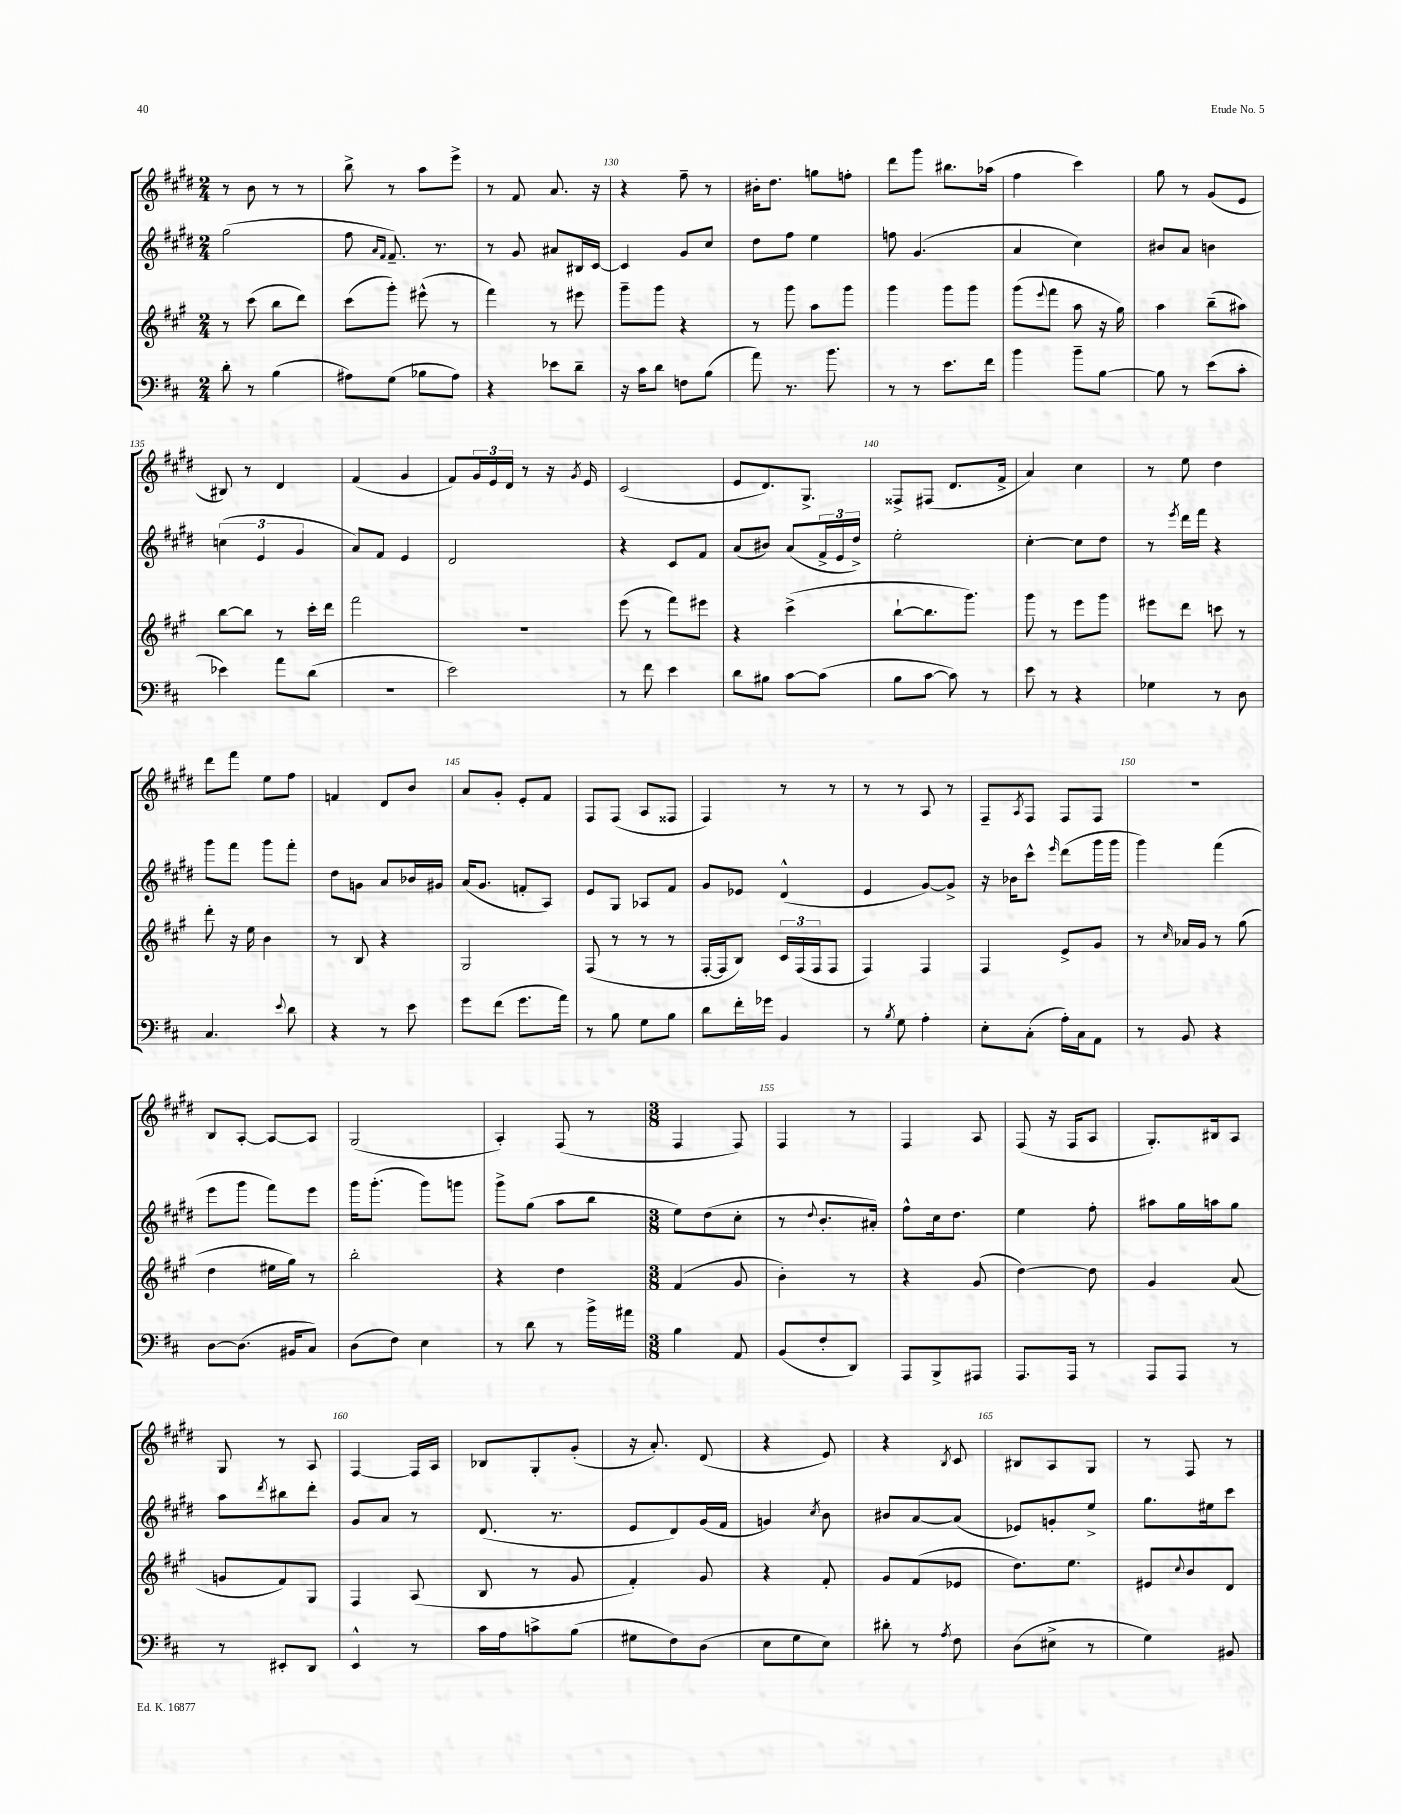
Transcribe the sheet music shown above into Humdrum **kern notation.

**kern	**kern	**kern	**kern
*part4	*part3	*part2	*part1
*staff4	*staff3	*staff2	*staff1
*clefF4	*clefG2	*clefG2	*clefG2
*k[f#c#]	*k[f#c#g#]	*k[f#c#g#d#]	*k[f#c#g#d#]
*M2/4	*M2/4	*M2/4	*M2/4
=127	=127	=127	=127
8d'\	8r	(2gg#\	8r
8r	(8ccc#\	.	8b\
(4B\	8bb\L	.	8r
.	8ddd\J)	.	8r
=128	=128	=128	=128
8A#X\L)	(8ccc#\L	8ff#\	8bb^\
.	.	16qqa/LL	.
.	.	16qqf#/JJ	.
(8G\J	8ggg#'\J)	8.f#~/)	8r
8B-X\L	(8eee#X^^\	.	8aa\L
.	.	8.r	.
8A#\J)	8r	.	8eee^\J
=129	=129	=129	=129
4r	4fff#\)	8r	8r
.	.	8g#/	8f#/
8e-X\L	8r	8a#X/L	8.a/
8d~\J	8eee#X\	16B#X/L	.
.	.	[16c#/JJ	16r
=130	=130	=130	=130
16r	8ggg#~\L	4c#/]	4r
16c#\KL	.	.	.
8d\J	8ggg#\J	.	.
8Fn\L	4r	8g#/L	8ff#~\
(8B\J	.	8cc#/J	8r
=131	=131	=131	=131
8a\)	8r	8dd#\L	16b#X'\KL
.	.	.	8.dd#\J
8.r	8ggg#\	8ff#\J	.
.	8aa\L	4ee\	8ggn\L
8.b\	.	.	.
.	8ggg#\J	.	8ffn'\J
=132	=132	=132	=132
8r	4ggg#\	8ffn\	8ddd#\L
8r	.	(4.g#/	8ggg#\J
8.e\L	8ggg#\L	.	8.bb#X\L
.	8ggg#\J	.	.
16f#\Jk	.	.	(16aa-X\Jk
=133	=133	=133	=133
4b\	(8ggg#\L	4a/	4ff#\
.	8qqeee/	.	.
.	8fff#\J	.	.
8b~\L	8aa\	4cc#\)	4ccc#\)
[8B\J	16r	.	.
.	16gg#\)	.	.
=134	=134	=134	=134
8B\]	4aa\	8b#X/L	8gg#\
8r	.	8a/J	8r
(8e\L	(8bb~\L	4bn\	(8g#/L
8c#'\J	8aa#X\J)	.	8e/J
!!LO:LB:g=z
=135	=135	=135	=135
4e-X\)	[8bb\L	(6ccn\	8B#X/)
.	8bb\J]	.	8r
.	.	6e/	.
8a\L	8r	.	4d#/
.	.	6g#/	.
(8d\J	16ccc#'\LL	.	.
.	16ddd\JJ	.	.
=136	=136	=136	=136
2r	2fff#\	8a/L)	(4f#/
.	.	8f#/J	.
.	.	4e/	4g#/
=137	=137	=137	=137
2e\)	2r	2d#/	8f#/L)
.	.	.	24g#/L
.	.	.	24e/
.	.	.	24d#/JJ
.	.	.	8r
.	.	.	16r
.	.	.	8qg#/
.	.	.	16e/
=138	=138	=138	=138
8r	(8eee\	4r	(2c#/
8f#\	8r	.	.
4e\	8fff#\L)	8c#/L	.
.	8eee#X\J	8f#/J	.
=139	=139	=139	=139
8d\L	4r	(8a/L	8e/L
8B#X\J	.	8b#X/J)	8.d#/)
[8c#\L	(4ccc#^\	(8a/L	.
.	.	.	8.G#^/J
(8c#\J]	.	24f#^/L	.
.	.	24e/	.
.	.	24dd#^/JJ)	.
=140	=140	=140	=140
8B\L	[8bb`\L	2ee'\	8F##X^/L
[8c#\J	8.bb\]	.	(8F#X/J
8c#\])	.	.	8.d#/L
.	8.ggg#\J)	.	.
8r	.	.	.
.	.	.	16f#^/Jk
=141	=141	=141	=141
8e\	8ggg#\	[4cc#'\	4a/)
8r	8r	.	.
4r	8eee\L	8cc#\L]	4cc#\
.	8ggg#\J	8dd#\J	.
=142	=142	=142	=142
4G-X\	8eee#X\L	8r	8r
.	.	8qeee/	.
.	8ddd\J	16ddd#\LL	8ee\
.	.	16fff#\JJ	.
8r	8cccn\	4r	4dd#\
8D\	8r	.	.
!!LO:LB:g=z
=143	=143	=143	=143
4.C#/	8ddd'\	8ggg#\L	8ddd#\L
.	16r	8fff#\J	8fff#\J
.	16ee\	.	.
.	4b\	8ggg#\L	8ee\L
8qqe/	.	.	.
8d\	.	8fff#'\J	8ff#\J
=144	=144	=144	=144
4r	8r	8dd#\L	4fn/
.	8B/	8gn\J	.
8r	4r	8a/L	8d#/L
8e\	.	16b-X/L	8b/J
.	.	16g#X/JJ	.
=145	=145	=145	=145
8g\L	2G#/	(16a/KL	8a/L
.	.	8.g#/J	.
(8f#\J	.	.	8g#'/J
8.g\L	.	8fn'/L	8e'/L
.	.	8A/J)	8f#/J
16a\Jk)	.	.	.
=146	=146	=146	=146
8r	(8F#/	8e/L	8F#/L
8B\	8r	8G#/J	(8F#/J
8G\L	8r	8A-X/L	8A/L
8B\J	8r	8f#/J	8F##X/J
=147	=147	=147	=147
8d\L	[16F#'/LL	8g#/L	4F#/)
.	16F#/J]	.	.
16f#'\L	8B/J)	8e-X/J	.
16g-X\JJ	.	.	.
4BB/	24c#/LL	(4d#^^/	8r
.	(24F#/	.	.
.	24F#/J	.	.
.	8F#/J	.	8r
=148	=148	=148	=148
8r	4F#/)	4e/	8r
8qB/	.	.	.
8G\	.	.	8r
4A'\	4F#/	[8g#/L)	8A/
.	.	8g#^/J]	8r
=149	=149	=149	=149
8E'\L	4F#/	16r	8F#~/L
.	.	16b-X\KL	.
.	.	.	8qA/
(8C#'\J	.	8ccc#^^\J	8F#/J
.	.	16qqeee/	.
16A'\LL)	8e^/L	(8ddd#\L	8F#/L
16C#\J	.	.	.
8AA\J	8g#/J	16ggg#\L	8F#/J
.	.	16ggg#\JJ	.
=150	=150	=150	=150
8r	8r	4ggg#\)	2r
.	16qqcc#/	.	.
8BB/	16a-X/LL	.	.
.	16g#/JJ	.	.
4r	8r	(4fff#\	.
.	(8gg#\	.	.
!!LO:LB:g=z
=151	=151	=151	=151
[8D\L	4dd\	8eee\L	8B/L
(8.D\J]	.	8ggg#\J	[8A'/J
.	16ee#X\LL	8fff#\L)	8A/L_
16BB#X/KL	16gg#\JJ)	.	.
8C#/J)	8r	8eee\J	8A/J]
=152	=152	=152	=152
(8D\L	2bb'\	16ggg#\KL	(2G#/
.	.	(8.ggg#'\J	.
8F#\J)	.	.	.
4E\	.	8ggg#\L)	.
.	.	8gggn\J	.
=153	=153	=153	=153
8r	4r	8ggg#^\L	4A'/)
8d\	.	(8gg#\J	.
8r	4dd\	8aa\L	(8F#/
16b^\LL	.	8bb\J	8r
16a#X\JJ	.	.	.
=154	=154	=154	=154
*M3/8	*M3/8	*M3/8	*M3/8
4B\	(4f#/	8ee\L)	4F#/
.	.	(8dd#\	.
8AA/	8g#/	8cc#'\J	8F#/)
=155	=155	=155	=155
(8BB/L	4b'\)	8r	4F#/
.	.	8qqdd#/	.
8F#'/	.	8.b'/L	.
8DD/J)	8r	.	8r
.	.	16a#X'/Jk)	.
=156	=156	=156	=156
8AAA/L	4r	8ff#^^\L	4F#/
8BBB^/	.	16cc#\k	.
.	.	8.dd#\J	.
8AAA#X/J	(8g#/	.	8A/
=157	=157	=157	=157
8.AAA/L	[4dd\)	4ee\	(8F#/
.	.	.	16r
16AAA/Jk	.	.	16F#/KL
8r	8dd\]	8ff#'\	8A/J
=158	=158	=158	=158
8AAA/L	4g#/	8aa#X\L	8.G#'/L)
8AAA/J	.	16gg#\L	.
.	.	16aan\J	16B#X/k
8r	(8a/	8gg#\J	8A/J
!!LO:LB:g=z
=159	=159	=159	=159
8r	8gn/L	8aa\L	8G#/
.	.	8qddd#/	.
8EE#X'/L	8f#/)	8bb#X\	8r
8DD/J	8G#/J	8ddd#'\J	8A/
=160	=160	=160	=160
4EE^^/	4F#/	8g#/L	[4F#/
.	.	8a/J	.
8r	(8A/	8r	16F#/LL]
.	.	.	16A/JJ
=161	=161	=161	=161
16c#\LL	8B/	(8.d#/	8B-X/L
16A\J	.	.	.
8cn^\	8r	.	8G#'/
.	.	8.r	.
(8B\J	8g#/	.	(8g#'/J
=162	=162	=162	=162
8G#X\L	4f#'/)	8e/L	16r
.	.	.	8.a'/)
8F#\)	.	8d#/)	.
(8D\J	8g#/	(16g#/L	(8d#/
.	.	16f#/JJ	.
=163	=163	=163	=163
8E\L	4r	4gn/)	4r
8G\	.	.	.
.	.	8qcc#/	.
8E\J)	8f#'/	8b\	8e/)
=164	=164	=164	=164
8d#X'\	8g#/L	8b#X/L	4r
8r	(8f#/	[8a/	.
8qA/	.	.	8qB/
8F#\	8e-X/J	(8a/J]	8c#/
=165	=165	=165	=165
(8D\L	8.dd\L)	8e-X/L)	8B#X/L
8E#X^\J	.	8gn'/	8A/
.	8.ee\J	.	.
8r	.	8ee^/J	8G#/J
=166	=166	=166	=166
4G\)	8e#X/L	8.gg#\L	8r
.	8qqcc#/	.	.
.	8b/	.	8F#/
.	.	16ee#X\k	.
8BB#X/	8d/J	8ccc#\J	8r
==	==	==	==
*-	*-	*-	*-
